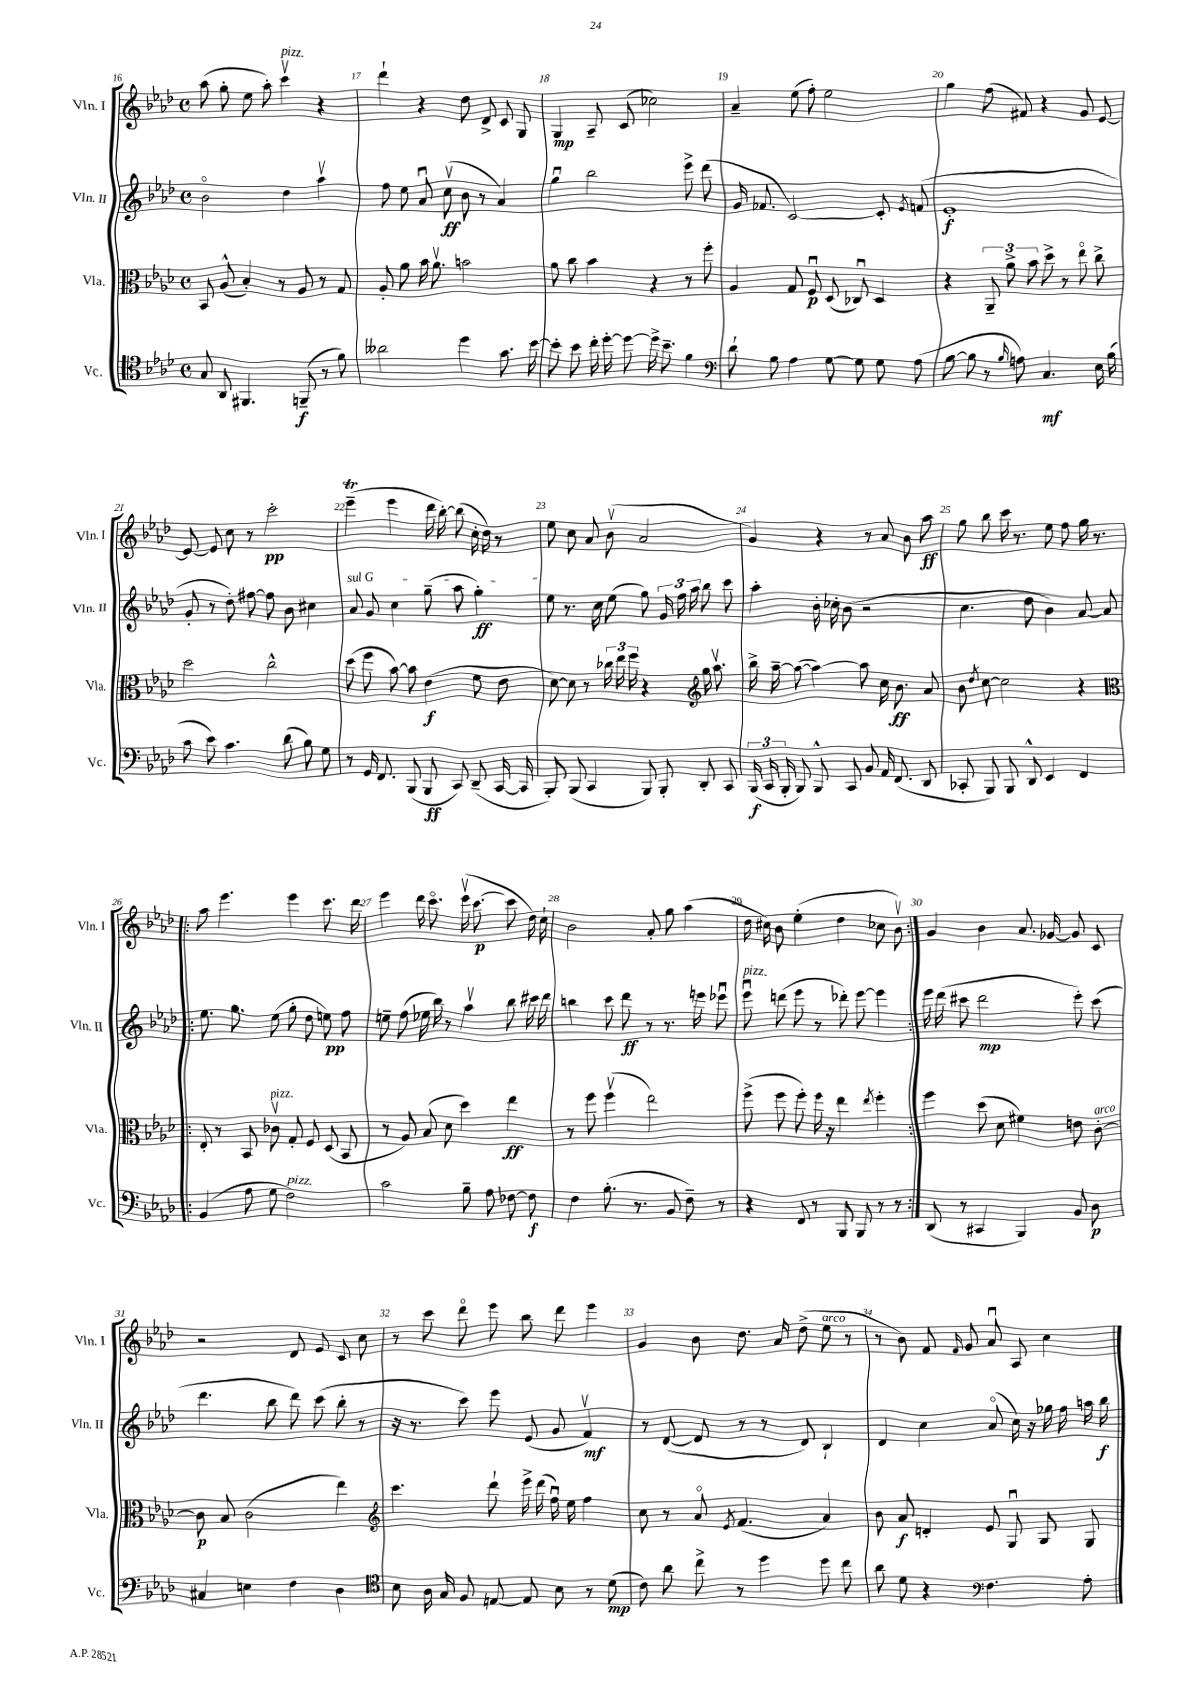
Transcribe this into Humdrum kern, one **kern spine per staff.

**kern	**kern	**kern	**kern
*staff4	*staff3	*staff2	*staff1
*clefC4	*clefC3	*clefG2	*clefG2
*k[b-e-a-d-]	*k[b-e-a-d-]	*k[b-e-a-d-]	*k[b-e-a-d-]
*M4/4	*M4/4	*M4/4	*M4/4
*met(c)	*met(c)	*met(c)	*met(c)
8G	8BB-	2b-o	(8aa-
8AA-	(8A-^^	.	8gg'
4.FF#	4B-')	.	8ee-
.	.	.	8aa-')
.	8r	4dd-	4cccv
(8FF~	8A-	.	.
8r	8r	4aa-v	4r
8f)	8G	.	.
=	=	=	=
2a--	8A-'	8ff	4ddd-`
.	8a-	8ee-	.
.	16b-	8a-u	4r
.	8.a-v	.	.
.	.	(8ccv	.
4dd-	2b	8b-	8dd-
.	.	8r	8d-^
8.g	.	4a-)	8c
.	.	.	8G
[16b-	.	.	.
=	=	=	=
8b-']	8a-	4ggu	4G
8b-	8cc	.	.
16cc'	4b-	2bb-	8A-~
[16dd-'	.	.	.
8dd-_	.	.	(8c
16dd-^]	4r	.	2cc-)
8.b-~	.	.	.
4f	8r	8eee-^	.
.	8ff'	(8ddd-	.
=	=	=	=
*clefF4	*	*	*
8d-`	4A-	16g	4a-~
.	.	8.f-	.
8B-	.	.	.
4A-	8G	[2c)	(8ee-
.	8Fu	.	8ff')
[8G	(8D-	.	2ee-
8G]	8C-u)	.	.
8G	4D-	8c']	.
.	.	8qe-	.
(8A-	.	(8f	.
=	=	=	=
[8B-	4r	1e-'	4gg
8B-]	.	.	.
8r	12AA-~	.	(8ff
.	12a-^	.	.
16qqB-	.	.	.
8A)	.	.	8f#)
.	12b-	.	.
4.C	8dd-^	.	4r
.	8r	.	.
.	8ee-o	.	8g
16E-	8cc^	.	[8e-
(16B-	.	.	.
=	=	=	=
8c	2dd-	8g'	8e-_
8e-)	.	8r	8e-]
4.c	.	8dd-')	8cc
.	.	[8ff#	8r
.	2cc^^	8ff#]	2ccc'
(8d-	.	8b-	.
8B-)	.	4cc#	.
8G	.	.	.
=	=	=	=
8r	(8dd-	8a-	(4eee-~
16GG	8ff	8g	.
8.FF	.	.	.
.	[8b-)	4cc	4eee-
(8BBB-	8b-]	.	.
8BBB-	(4e-	(8gg~	16ddd-
.	.	.	[16bb-')
8CC)	.	8aa-	(8bb-]
(8DD-~	8f	4gg')	16cc'
.	.	.	16dd-)
[16CC	8e-	.	8r
16CC]	.	.	.
=	=	=	=
8BBB-')	[8d-)	8ee-	8ee-
(8BBB-	8d-]	8.r	8cc
4CC	8r	.	8a-
.	.	16cc	.
.	24cc-	(8ee-	(8b-v
.	24ee-	.	.
.	24ff	.	.
8BBB-)	4r	8gg)	2a-
8BBB-'	.	24g	.
.	.	24ff	.
.	.	24aa-	.
*	*clefG2	*	*
8DD-'	16gg	8bb-	.
.	8.aa-v	.	.
8CC	.	8ccc	.
=	=	=	=
(24BBB-	16bb-^	4aa-'	4g)
24CC	.	.	.
.	[16aa-~	.	.
24BBB-'	.	.	.
8BBB-)	(8aa-_	.	.
8BBB-^^	4aa-_)	16b-'	4r
.	.	16cc-'	.
8CC	.	(8b-	.
8BB-	8aa-]	2r	8r
16AA-	16cc	.	8a-
(8.FF	8.b-	.	.
.	.	.	8b-
8DD-	8a-	.	8aa-
=	=	=	=
8CC-'	8b-	4.cc	8gg
.	8qdd-	.	.
8BBB-)	[8cc	.	8bb-
8BBB-	2cc]	.	16ccc
.	.	.	8.r
8DD-^^	.	8dd-	.
4EE-	.	4b-)	8ee-
.	.	.	8ff
4FF	4r	[8a-	16gg
.	.	.	8.r
.	.	8a-]	.
=!|:	=!|:	=!|:	=!|:
*	*clefC3	*	*
(4BB-	8E-'	8.ee-	8aa-
.	8r	.	4.eee-
.	.	8.gg	.
8A-	8BB-	.	.
8G	8c-v	(8ee-	.
2F)	8G'	8gg'	4eee-
.	8F	8dd-	.
.	(8D-	8ee)	8.ccc
.	8BB-	8ff	.
.	.	.	16ddd-
=	=	=	=
2c	8r	8ee~	4eee-
.	8A-)	(8ff	.
.	(8B-	16ee-	16ddd-
.	.	16bb-)	8.ccco
.	8d-	8r	.
8B-~	4dd-)	4aa-v	(16eee-v
.	.	.	[8.ccc
8A-	.	.	.
[8F-	4ee-	8bb-	8ccc]
8F-]	.	16ccc#	16dd-)
.	.	16ddd-	16cc`
=	=	=	=
4F	8r	4bb	2b-
.	8ff	.	.
(8.B-'	(4ffv	8ccc	.
.	.	8ddd-	.
8.r	.	.	.
.	2ee-)	8r	8a-'
8BB-	.	8.r	8gg
8F~)	.	.	(4aa-
.	.	16eee	.
8r	.	8eee-u	.
=	=	=	=
4r	(8ff^	8eee-u	16dd-
.	.	.	16cc#)
.	8ff	(8ddd	8b-
8FF	8ff')	8eee-	(4ee-'
8r	16ff	8r	.
.	16r	.	.
8BBB-	4ee-	8ddd-')	4dd-
8BBB-	.	[8eee-	.
.	8qee-	.	.
8r	4ff'	4eee-]	8cc-
8r	.	.	8b-v)
=:|!	=:|!	=:|!	=:|!
(8DD-	4ff	16eee-	4g
.	.	(16ddd-	.
8r	.	8ccc#	.
4CC#	(8dd-	2ddd-	4b-
.	8d-	.	.
4BBB-)	4f#)	.	8.a-
.	.	.	[16g-
8BB-	8e	8eee-')	8g-]
8D-	[8c'	(8ccc#	8c
=	=	=	=
4C#	8c]	4.ddd-	2r
.	8B-	.	.
4E	(2c	.	.
.	.	8bb-	.
4F	.	8ddd-)	8d-
.	.	(8ccc	8e-
4D-	4ee-)	8bb-'	8c
.	.	8r	8cc
=	=	=	=
*clefC4	*clefG2	*	*
8B-	4.ccc	16r	8r
.	.	8.r	.
16A-	.	.	8ccc
16G	.	.	.
8F	.	8ccc)	8ddd-o
[8E	8ddd-`	8eee-	8eee-
8E]	16eee-^	(8e-	8bb-
.	(16ddd-	.	.
8B-	16ffu)	8g	8ddd-
.	16ee-	.	.
8r	4ff	4fv)	4eee-
(8d-	.	.	.
=	=	=	=
8c)	8cc	8r	4g
8a-	8r	([8d-	.
8cc^	8a-o	8d-]	8b-
.	8qe-	.	.
8r	(4.f	8r	8.dd-
4dd-	.	8r	.
.	.	.	16a-
.	.	8d-)	(8dd-^
8dd-	4a-)	4B-`	8ee-
8cc	.	.	8r
=	=	=	=
8a-	8b-	4d-	8r
8d-	8a-	.	8b-)
4r	4d'	4cc	8f
.	.	.	16qqf
.	.	.	8g
*clefF4	*	*	*
4.F	8e-	(8a-o	8a-u
.	8Gu	16cc)	8A-
.	.	16r	.
.	8G	16gg-	4cc
.	.	16ff	.
8A-'	8G	16aa	.
.	.	16bb-	.
==	==	==	==
*-	*-	*-	*-
